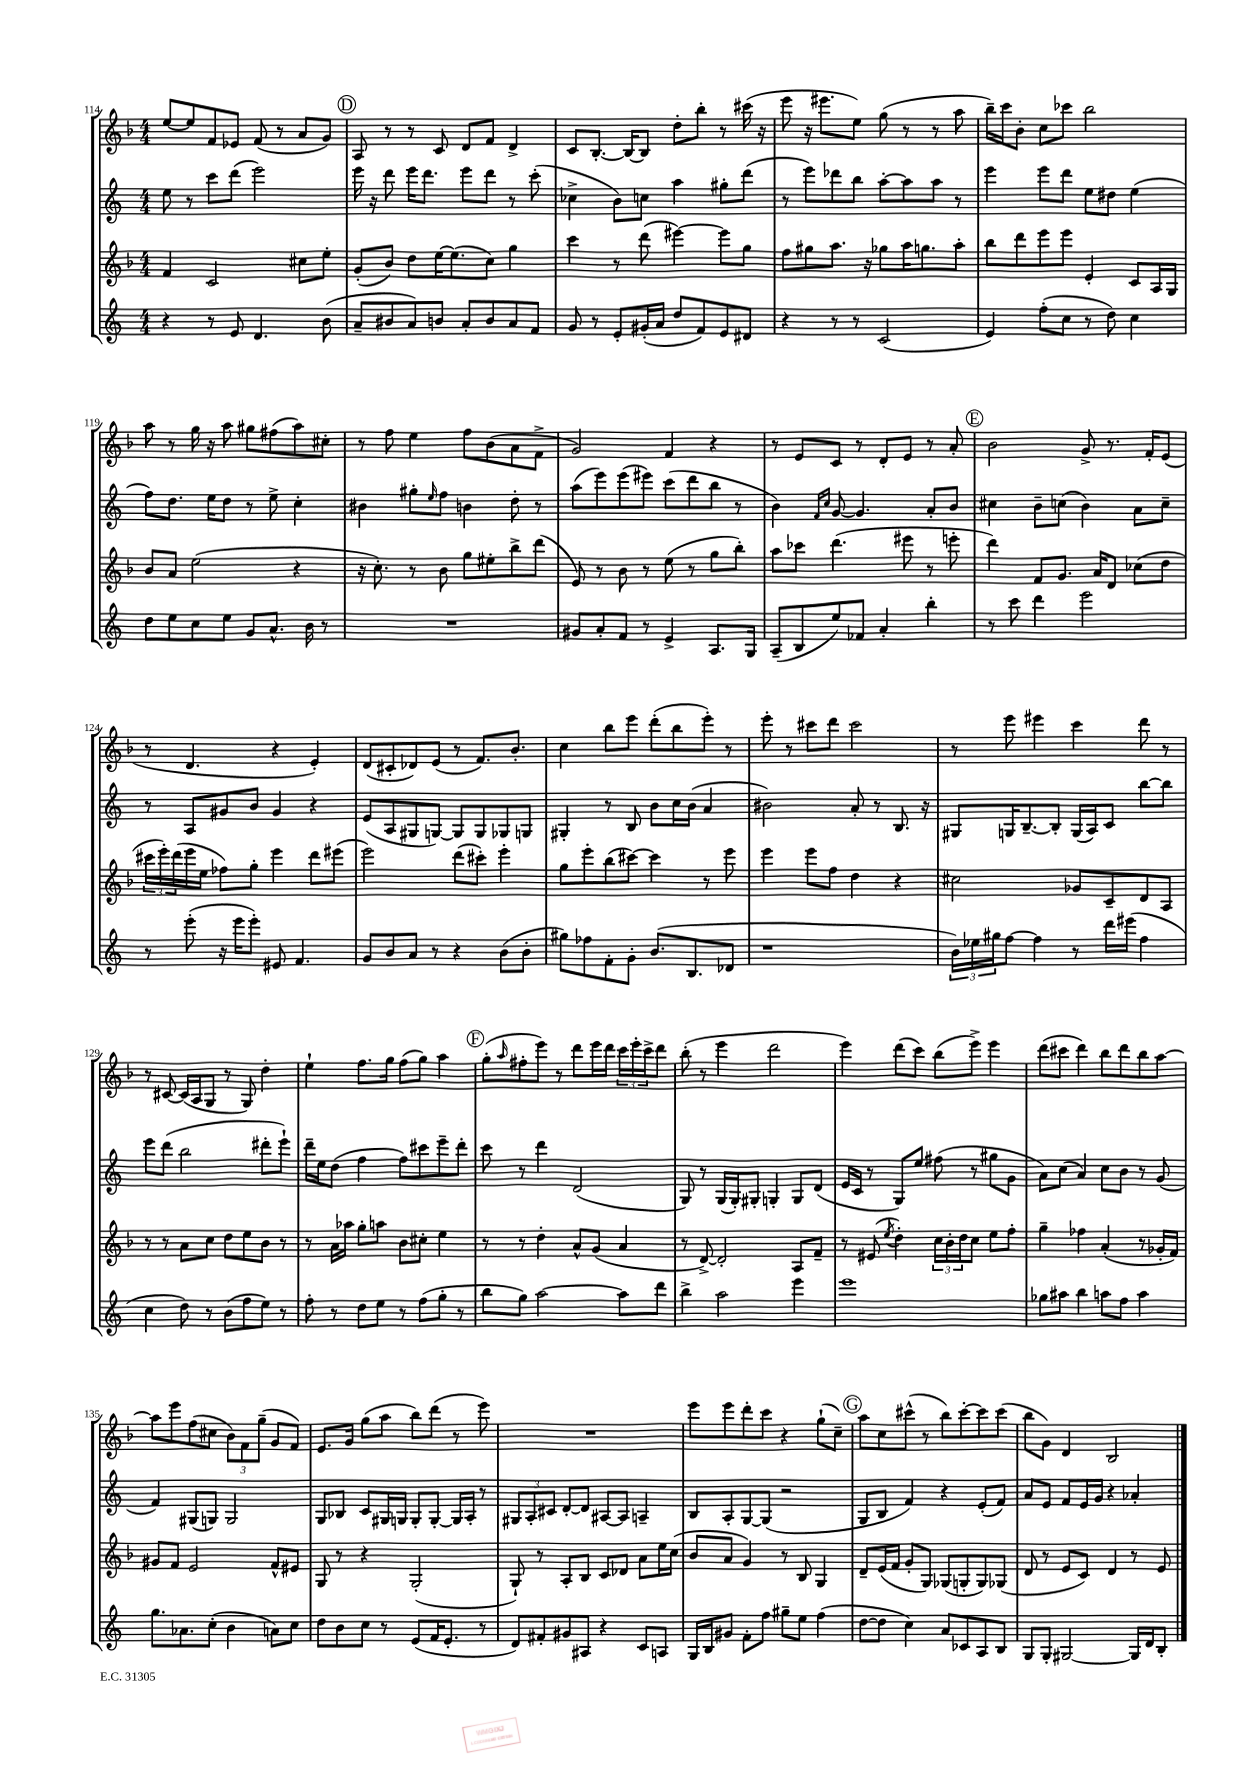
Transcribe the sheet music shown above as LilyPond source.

<<
\new StaffGroup <<
\new Staff = "s0" {
    \clef treble \key f \major \numericTimeSignature \time 4/4
    e''8~ e''8 f'8 ees'8 f'8( r8 a'8 g'8) |
    \mark \markup { \circle "D" } a8 r8 r8 c'8 d'8 f'8 d'4-> |
    c'8 bes8.~-. bes16~ bes8 d''8-. bes''8-. r8 cis'''16( r16 |
    e'''8 r16 eis'''8. e''8) g''8( r8 r8 a''8 |
    bes''16--) c'''16 bes'8-. c''8 ces'''8 bes''2 |
    a''8 r8 g''16 r16 a''8 gis''8 fis''8( a''8) cis''8-. |
    r8 f''8 e''4 f''8 bes'8( a'8 f'8-> |
    g'2) f'4 r4 |
    r8 e'8 c'8 r8 d'8-. e'8 r8 a'8-. |
    \mark \markup { \circle "E" } bes'2 g'8-> r8. f'16-. e'8( |
    r8 d'4. r4 e'4-.) |
    d'8( cis'8-. des'8) e'8( r8 f'8.) bes'8.-. |
    c''4 bes''8 e'''8 d'''8-.( bes''8 e'''8-.) r8 |
    e'''8-. r8 cis'''8 d'''8 cis'''2 |
    r8 e'''8 eis'''4 c'''4 d'''8 r8 |
    r8 cis'8~ cis'16( a16 g8 r8 g8) d''4-. |
    e''4-! f''8. g''16 f''8( g''8) a''4 |
    \mark \markup { \circle "F" } g''8-.( \grace { a''16 } fis''8-. e'''8) r8 d'''8 e'''16 d'''16 \tuplet 3/2 { c'''16 e'''16-. c'''16-> } d'''8 |
    bes''8-.( r8 e'''4 d'''2 |
    e'''4) d'''8( c'''8) bes''8( e'''8->) e'''4 |
    d'''8( cis'''8 d'''4) bes''8 d'''8 bes''8 a''8~ |
    a''8 e'''8 f''8( cis''8 \tuplet 3/2 { bes'8) f'8 g''8--( } g'8 f'8) |
    e'8. g'16 g''8( a''8 bes''8) d'''8( r8 e'''8) |
    R1 |
    e'''8 e'''8 d'''8-. c'''8 r4 g''8-!( c''8--) |
    \mark \markup { \circle "G" } a''8 c''8 cis'''8-^( r8 bes''8) cis'''8~-. cis'''8 cis'''8( |
    bes''8 g'8) d'4 bes2 \bar "|." |
}
\new Staff = "s1" {
    \clef treble \key c \major \numericTimeSignature \time 4/4
    e''8 r8 c'''8 d'''8( e'''2) |
    \mark \markup { \circle "D" } e'''16 r16 d'''8 e'''16 d'''8. e'''8 d'''8 r8 c'''8-.( |
    ces''4-> b'8) c''8 a''4 gis''8-. d'''8( |
    r8 e'''8) des'''8 b''8 a''8~-. a''8 a''8 r8 |
    e'''4 e'''8 d'''8 e''8 dis''8 e''4( |
    f''8) d''8. e''16 d''8 r8 e''8-> c''4-. |
    bis'4 gis''8-. \grace { e''16 } f''8 b'4 d''8-. r8 |
    a''8( e'''8) e'''8( eis'''8) c'''8( d'''8 b''8 r8 |
    b'4) \grace { f'16 c''16 } g'8~ g'4. a'8-. b'8 |
    \mark \markup { \circle "E" } cis''4 b'8-- c''8( b'4) a'8 c''8-- |
    r8 a8 gis'8 b'8 gis'4 r4 |
    e'8( a8 gis8 g8~) g8 g8 ges8 g8 |
    gis4-. r8 b8 b'8 c''16 b'16( a'4 |
    bis'2) a'8-. r8 b8. r16 |
    gis8 g16 b8.~-- b8-. g16( a16) c'8 b''8~ b''8 |
    e'''8 d'''8( b''2 dis'''8-. e'''8-!) |
    d'''16-- e''16 d''8( f''4 f''8) cis'''8 e'''8-- d'''8-. |
    \mark \markup { \circle "F" } c'''8 r8 d'''4 d'2( |
    g8) r8 g16( g16-.) gis8-. g4-. g8 d'8( |
    e'16 c'16 r8 g8) e''8 fis''8( r8 gis''8 g'8 |
    a'8) c''8( a'4) c''8 b'8 r8 g'8( |
    f'4) gis8( g8) g2 |
    g8 bes8 c'8 gis16 g16 g8-. g8~-. g16 a16-. r8 |
    \tuplet 3/2 { gis8 a8-. cis'8 } d'8~-. d'8 ais8~ ais8 a4-- |
    b8 a8-. g8~ g8( r2 |
    \mark \markup { \circle "G" } g8 b8 f'4) r4 e'8-.( f'8) |
    a'8 e'8 f'8 e'16 g'16 r4 aes'4-. \bar "|." |
}
\new Staff = "s2" {
    \clef treble \key f \major \numericTimeSignature \time 4/4
    f'4 c'2 cis''8 e''8-. |
    \mark \markup { \circle "D" } g'8-.( bes'8) d''8 e''16~ e''8.( c''8) g''4 |
    c'''4 r8 d'''8( eis'''4~) eis'''8 g''8 |
    f''8 gis''8 a''8. r16 ges''8 a''16 g''8. a''8-. |
    bes''8 d'''8 e'''8 e'''8 e'4-. c'8 a16 g16 |
    bes'8 a'8 e''2( r4 |
    r16 c''8.-.) r8 bes'8 g''8 eis''8-. bes''8-> d'''8( |
    e'8) r8 bes'8 r8 e''8( r8 g''8 bes''8-.) |
    a''8 ces'''8 d'''4.( eis'''8 r8 e'''8-. |
    \mark \markup { \circle "E" } d'''4) f'8 g'8. a'16 d'8 ces''8( d''8 |
    \tuplet 3/2 { cis'''16 e'''16-.) d'''16( } e'''16 e''16 fes''8) g''8-. e'''4 d'''8 eis'''8( |
    e'''2) d'''8( cis'''8-.) e'''4-. |
    g''8 e'''8-. bes''8( cis'''8~) cis'''4 r8 e'''8 |
    e'''4 e'''8 f''8 d''4 r4 |
    cis''2 ges'8 c'8-- d'8 a8 |
    r8 r8 a'8 c''8 d''8 e''8 bes'8 r8 |
    r8 a'16 aes''16 g''8-. a''8 bes'8 cis''8-. e''4 |
    \mark \markup { \circle "F" } r8 r8 d''4-. a'8-^ g'8( a'4 |
    r8 d'8~->) d'2-. a8 f'8-- |
    r8 eis'8( \acciaccatura { e''8 } d''4-.) \tuplet 3/2 { c''16 bes'16-. d''16 } c''8 e''8 f''8-. |
    g''4-- fes''4 a'4-.( r8 ges'16-. f'16) |
    gis'8 f'8 e'2 f'8-^ eis'8 |
    g8 r8 r4 g2-.( |
    g8-!) r8 a8-. bes8 c'8 des'8 a'8 e''16 c''16( |
    bes'8 a'8 g'4) r8 bes8 g4 |
    \mark \markup { \circle "G" } d'8-- e'16( f'16 g'8-. g8) ges8( g8-. g8) ges8( |
    d'8 r8 e'8 c'8) d'4 r8 e'8 \bar "|." |
}
\new Staff = "s3" {
    \clef treble \key c \major \numericTimeSignature \time 4/4
    r4 r8 e'8 d'4. b'8( |
    \mark \markup { \circle "D" } a'8-- bis'8 a'8) b'8 a'8-. b'8 a'8 f'8 |
    g'8 r8 e'8-. gis'16-.( a'16 d''8 f'8) e'8 dis'8 |
    r4 r8 r8 c'2( |
    e'4) f''8-.( c''8 r8 d''8) c''4 |
    d''8 e''8 c''8 e''8 g'8 a'8.-^ b'16 r8 |
    R1 |
    gis'8 a'8-. f'8 r8 e'4-> a8. g16 |
    a8--( b8 e''8) fes'8 a'4-. b''4-. |
    \mark \markup { \circle "E" } r8 c'''8 d'''4 e'''2 |
    r8 e'''8-.( r16 e'''16 e'''8-.) eis'8 f'4. |
    g'8 b'8 a'8 r8 r4 b'8( b'8-. |
    gis''8) fes''8 f'8-. g'8-. b'8.( b8. des'8 |
    r1 |
    \tuplet 3/2 { b'16) ees''16 gis''16 } f''8~ f''4 r8 d'''16 eis'''16( f''4 |
    c''4 d''8) r8 b'8( f''8 e''8) r8 |
    f''8-. r8 d''8 e''8 r8 f''8( g''8-. r8 |
    \mark \markup { \circle "F" } b''8 g''8) a''2~ a''8 d'''8 |
    b''4-> a''2 e'''4 |
    e'''1 |
    ges''8 ais''8 b''4 a''8 f''8 a''4 |
    g''8. aes'8. c''8-.( b'4 a'8) c''8 |
    d''8 b'8 c''8 r8 e'8( f'16 e'8.-. r8 |
    d'8) fis'8-. gis'8 ais8 r4 c'8 a8 |
    g16 b16 gis'8 f'8-. f''8 gis''8-- e''8 f''4( |
    \mark \markup { \circle "G" } d''8~ d''8 c''4) a'8 ces'8 a8 b8 |
    g8 g8-. gis2~ gis16 d'16 b8-. \bar "|." |
}
>>
>>
\layout { \context { \Score currentBarNumber = #114 } }
